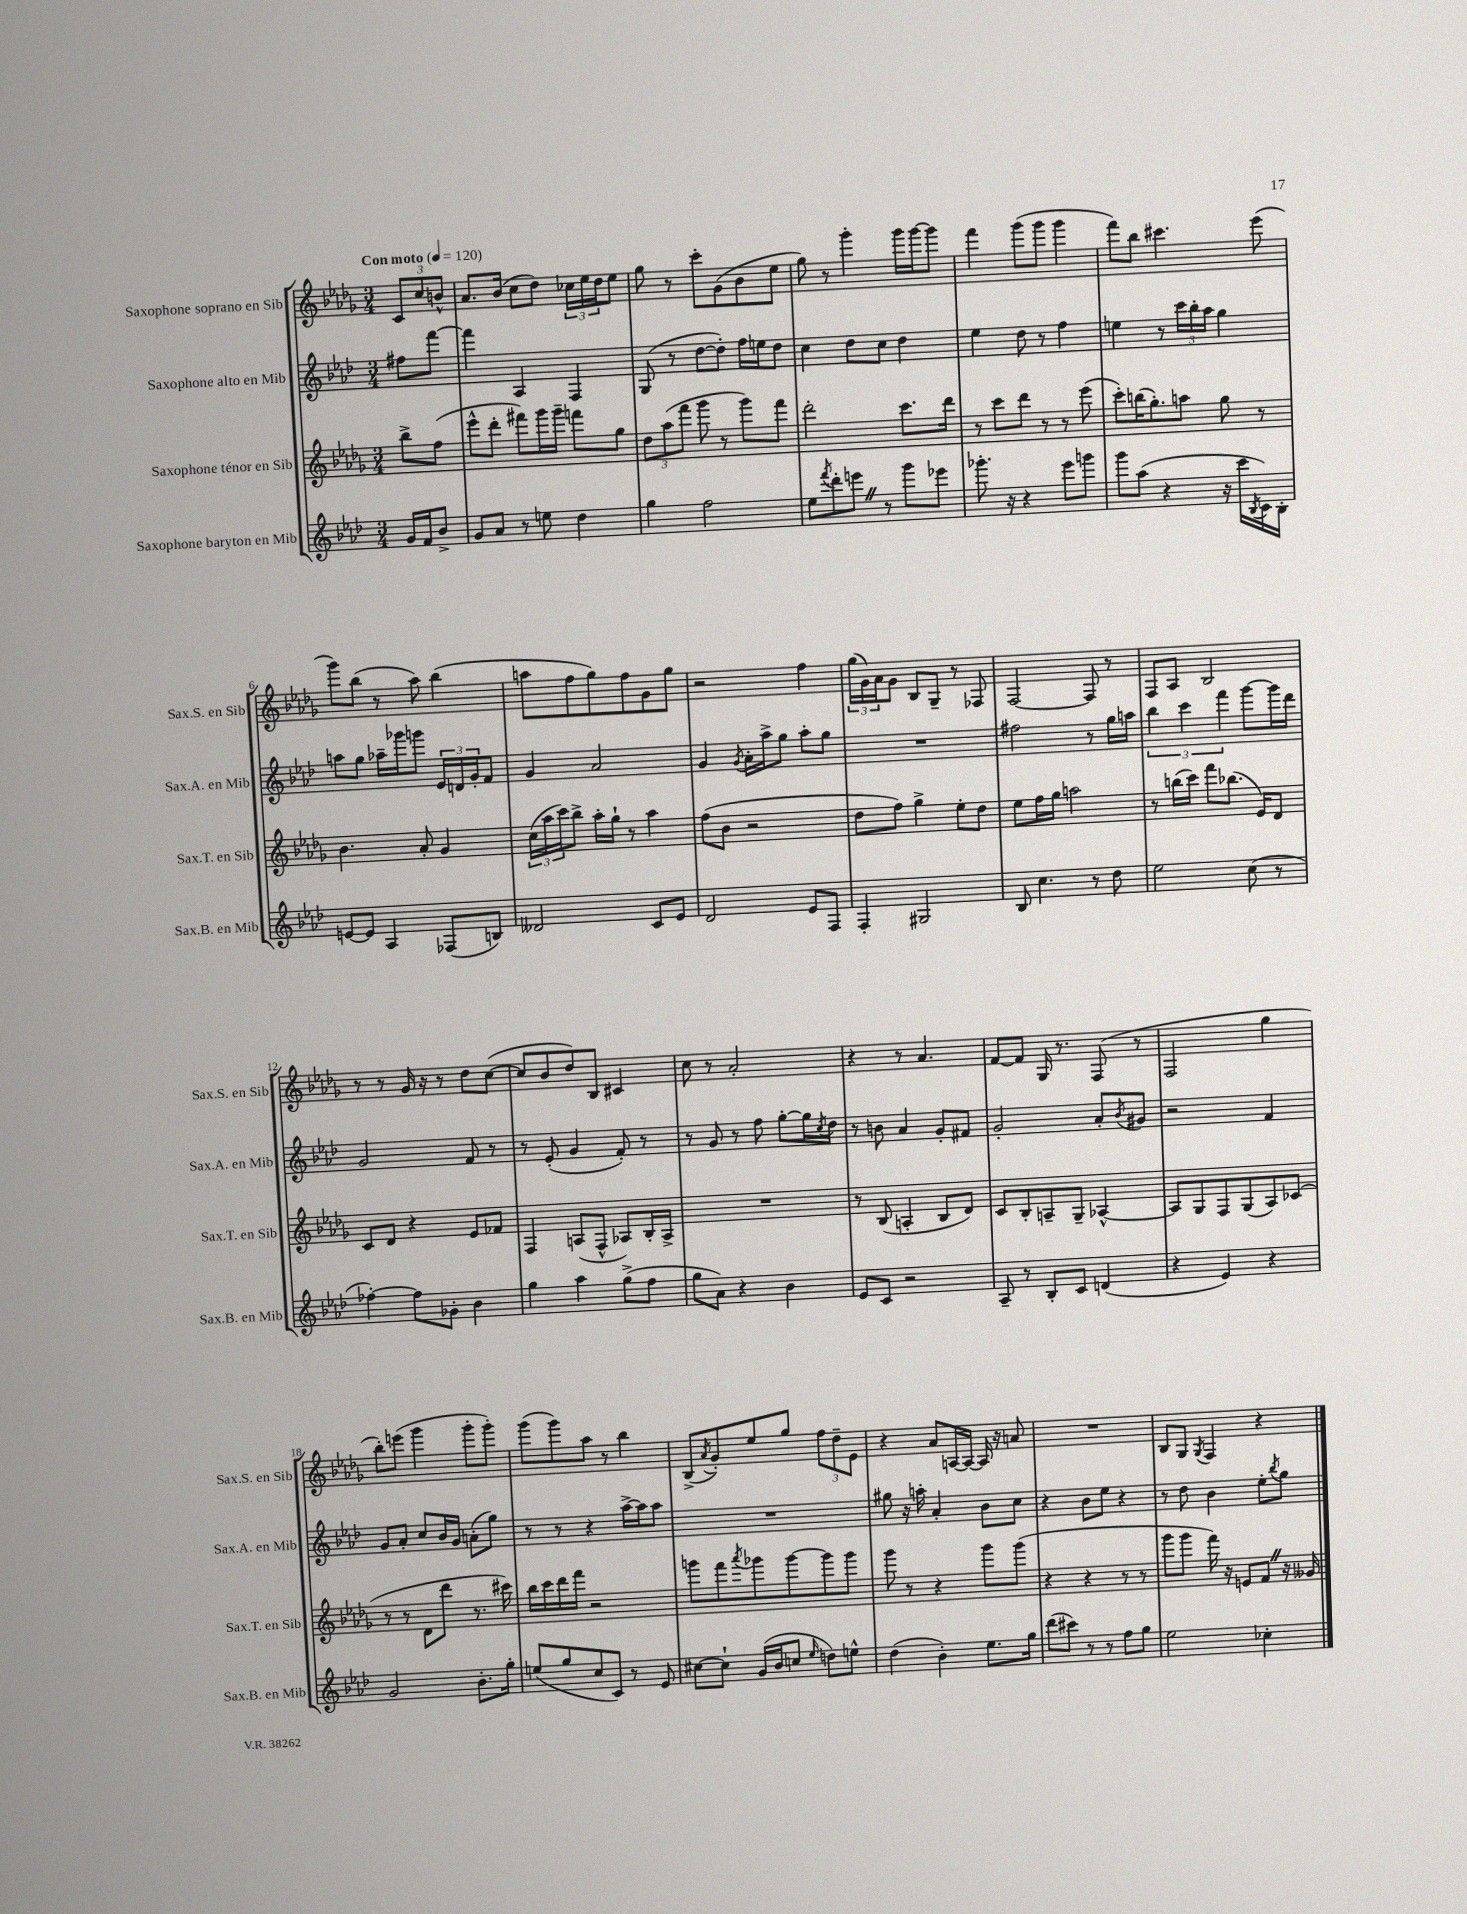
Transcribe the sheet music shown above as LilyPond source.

<<
\new StaffGroup <<
\new Staff = "s0" \with { instrumentName = "Saxophone soprano en Sib" shortInstrumentName = "Sax.S. en Sib" } {
    \clef treble \key des \major \numericTimeSignature \time 3/4 \partial 4 \tempo "Con moto" 4 = 120
    \tuplet 3/2 { c'8 c''8 b'8-^ } |
    aes'8. bes'16( c''8 des''8) \tuplet 3/2 { ces''16 ees''16 des''16 } ees''8 |
    ges''8 r8 c'''8-. ges'8( bes'8 ees''8 |
    ges''8) r8 ges'''4-. ges'''16 ges'''16~ ges'''8 |
    f'''4 ges'''8( ges'''8 ges'''4 |
    f'''8) bes''8 cis'''4. ees'''8( |
    ges'''8) bes''8( r8 aes''8) bes''4( |
    a''8 f''8 ges''8) f''8 ges'8 ges''8 |
    r2 f''4 |
    \tuplet 3/2 { ges''16( ges'16) aes'16 } ges'8 bes8 ges8-- r8 fes8 |
    f2~ f8 r8 |
    f8 aes8 bes2 |
    r8 r8 ges'16 r16 r8 des''8 c''8~( |
    c''8 bes'8 des''8) bes8 cis'4 |
    c''8 r8 aes'2-. |
    r4 r8 aes'4. |
    f'8~ f'8 ges16 r8. f8( r8 |
    f2 ges''4 |
    bes''8-.) e'''8( ges'''4 ges'''8-. ges'''8-.) |
    ges'''8( ges'''8) aes''8 r8 bes''4 |
    bes8->( \acciaccatura { aes'8 } ges'8-.) ees''8 ges''8 \tuplet 3/2 { f''8 des''8-- ees'8 } |
    r4 aes'8 a16~ a16~ a16 r16 a'8 |
    R2. |
    bes8 ges8 \acciaccatura { ges8 } f4 r4 \bar "|." |
}
\new Staff = "s1" \with { instrumentName = "Saxophone alto en Mib" shortInstrumentName = "Sax.A. en Mib" } {
    \clef treble \key aes \major \numericTimeSignature \time 3/4 \partial 4
    fis''8 f'''8~ |
    f'''4 aes4 f4 |
    g8( r8 des''8~ des''8-.) f''16 e''16 des''8 |
    c''4 des''8 c''8 des''4 |
    ees''4 des''8 r8 f''4 |
    e''4 r8 \tuplet 3/2 { c'''16 bes''16-. aes''16 } g''4 |
    a''8 g''8 aes''16-- ges'''16 g'''8 \tuplet 3/2 { ees'16 d'16 g'16-. } f'8 |
    g'4 aes'2 |
    g'4 \acciaccatura { g'8 } aes'16-. aes''16-> g''8 aes''8-. g''8 |
    R2. |
    fis''2 r8 g''16 a''16 |
    \tuplet 3/2 { bes''4 c'''4 f'''4 } g'''8~ g'''16 des'''16 |
    g'2 f'8 r8 |
    r8 ees'8-.( g'4 f'8-.) r8 |
    r8 g'8 r8 f''8 g''8~-. g''16 \acciaccatura { c''8 } des''16 |
    r8 b'8 aes'4 g'8-. fis'8 |
    g'2-. aes'8-. \acciaccatura { bes'8 } gis'8 |
    r2 f'4 |
    g'8 aes'8-. c''8 bes'16 g'16 a'8-.( g''8) |
    r8 r8 r4 aes''16~-> aes''16 aes''8 |
    R2. |
    gis''8 r16 a''16-. aes'4-. bes'8 c''8 |
    r4 bes'8 ees''8 r4 |
    r8 des''8 bes'4 ees''8-. \acciaccatura { bes''8 } g''8 \bar "|." |
}
\new Staff = "s2" \with { instrumentName = "Saxophone ténor en Sib" shortInstrumentName = "Sax.T. en Sib" } {
    \clef treble \key des \major \numericTimeSignature \time 3/4 \partial 4
    bes''8-> f''8( |
    ees'''8-^ des'''8-. fis'''8) ges'''16 ges'''16-- f'''8 ges''8 |
    \tuplet 3/2 { des''8 aes''8( f'''8 } ges'''8 r8 ges'''8) f'''8 |
    des'''2-. c'''8. des'''16 |
    r8 c'''8 des'''8 r8 r8 ees'''8( |
    c'''8-.) b''16( ges''8.-.) a''8 ges''8 r8 |
    bes'4. aes'8-. ges'4 |
    \tuplet 3/2 { c''16( aes''16 c'''16) } bes''8-> aes''16-. ges''16-! r8 aes''4 |
    f''8( bes'8 r2 |
    des''8 f''8) ges''4-> ees''8-. des''8 |
    ees''8 f''16 ges''16 a''2 |
    r8 b''16( c'''16) f'''8 bes''8.( ees'16) des'8 |
    c'8 des'8 r4 ees'8 fes'8 |
    f4 a8( f8-^ aes8) bes16-. aes16-> |
    R2. |
    r8 bes8( a4-. bes8 des'8) |
    c'8 bes8-. a8-- ges8-- aes4~-^ |
    aes8 ges8 f8 ges8( aes8) ces'8( |
    r8 r8 des'8 des'''8 r8. cis'''16) |
    bes''16 c'''16 des'''16 f'''16 r2 |
    g'''8 f'''8 \acciaccatura { aes'''8 } ges'''8 ges'''8~ ges'''8 ges'''8 |
    ges'''8 r8 r4 ges'''8 ges'''8( |
    r4 r4 r8 r8 |
    ges'''8 ges'''8 f'''16) r16 e'8 f'8 \once \override BreathingSign.text = \markup { \musicglyph "scripts.caesura.straight" } \breathe r16 geses'16 \bar "|." |
}
\new Staff = "s3" \with { instrumentName = "Saxophone baryton en Mib" shortInstrumentName = "Sax.B. en Mib" } {
    \clef treble \key aes \major \numericTimeSignature \time 3/4 \partial 4
    g'16 f'16 bes'8-> |
    g'8 aes'8 r8 e''8 des''4 |
    g''4 f''2 |
    ees''8 \acciaccatura { f'''8 } des'''8-. e'''8 \once \override BreathingSign.text = \markup { \musicglyph "scripts.caesura.straight" } \breathe r8 g'''8 ees'''8 |
    ges'''8.-. r16 r4 ees'''8 g'''8 |
    g'''8 aes''8( r4 r16 c'''16 \acciaccatura { bes8 } c'16) bes16-. |
    e'8~ e'8 aes4 fes8( b8) |
    deses'2 c'8 ees'8 |
    des'2 ees'8 f8 |
    f4-. gis2 |
    bes8 c''4. r8 des''8 |
    ees''2 c''8( r8 |
    fes''4~-.) fes''8 ges'8-. bes'4 |
    g''4 aes''4 g''8->( f''8 |
    g''8 aes'8) r4 bes'4 |
    ees'8 c'8 r2 |
    aes8-- r8 bes8-. c'8 d'4( |
    r4 ees'4) r4 |
    g'2 bes'8.-. g''16-. |
    e''8( g''8 c''8 c'8) r8 ees'8 |
    cis''8~ cis''8-! g'16( bes'16 c''8 \grace { ees''16 } d''8) e''8-^ |
    des''4( bes'4-.) ees''8. g''16 |
    des'''8( cis'''8) r8 r8 f''8 g''8 |
    ees''2 ces''4-. \bar "|." |
}
>>
>>
